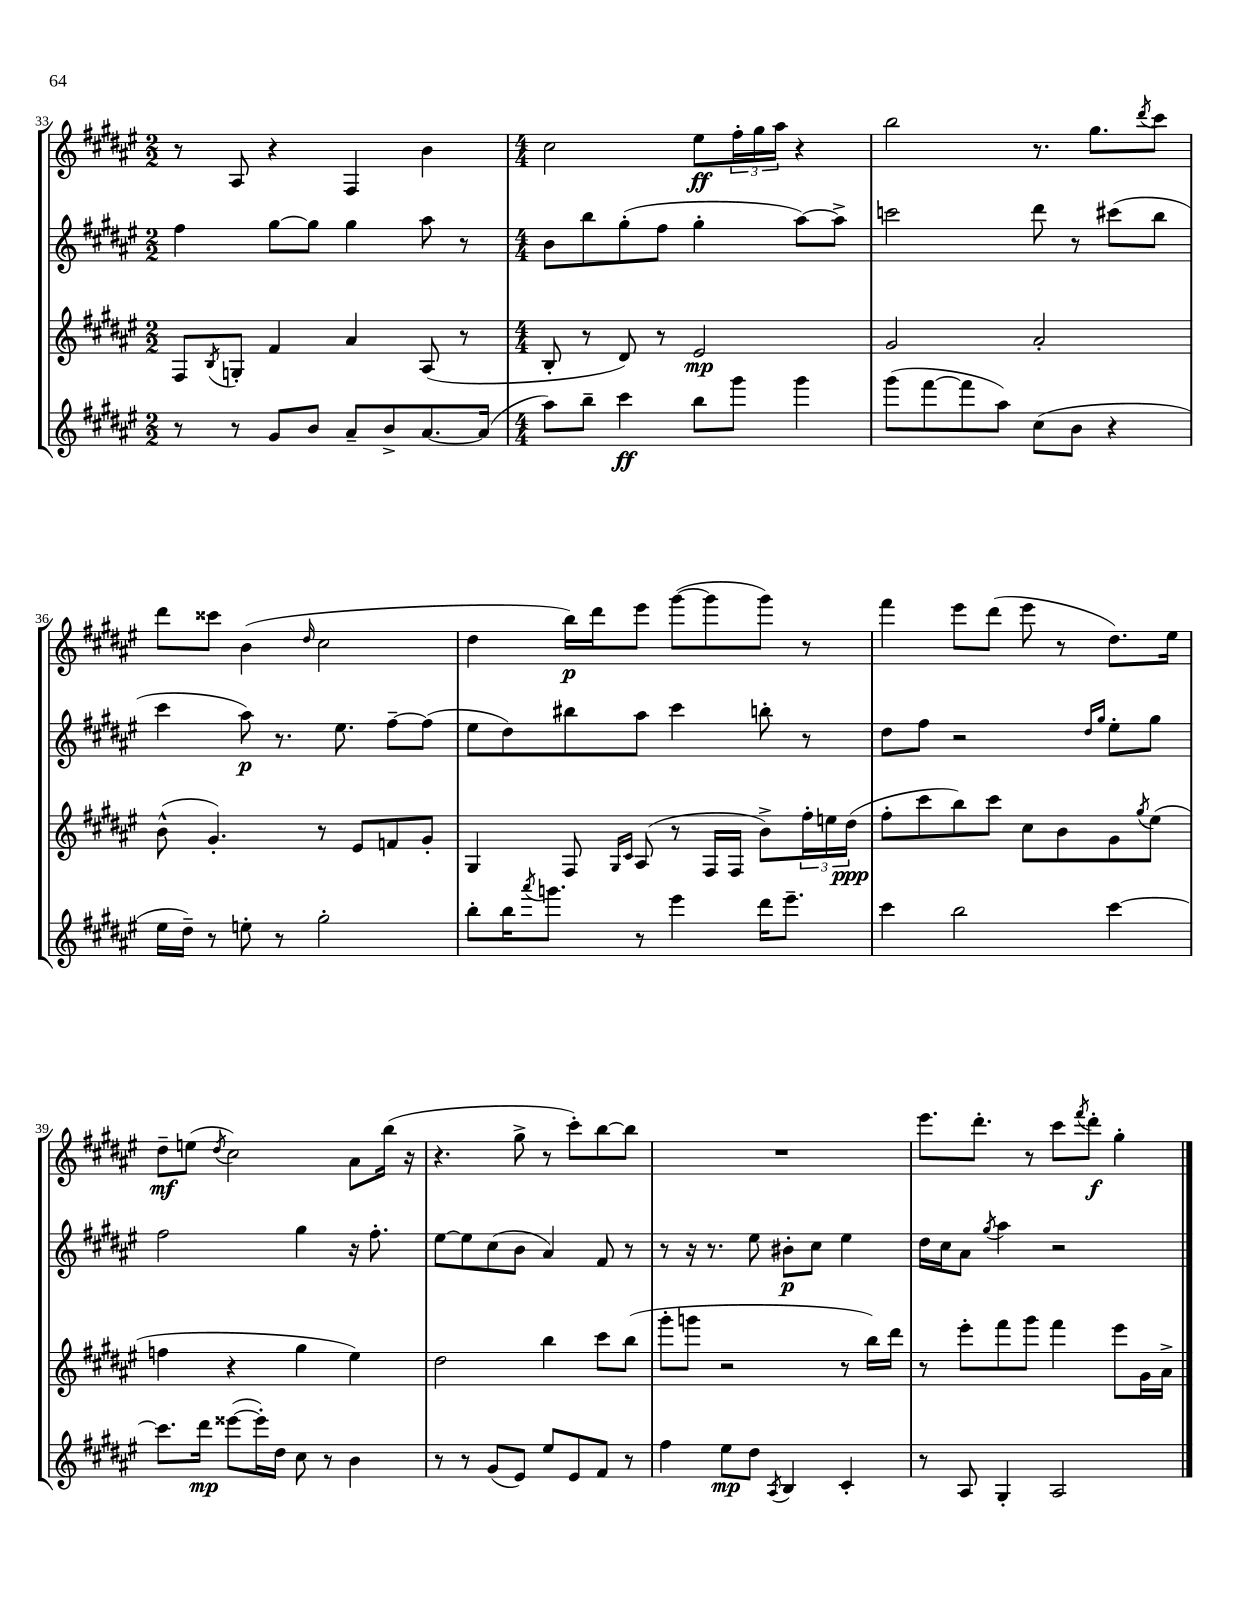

**kern	**kern	**kern	**kern
*staff4	*staff3	*staff2	*staff1
*clefG2	*clefG2	*clefG2	*clefG2
*k[f#c#g#d#a#e#]	*k[f#c#g#d#a#e#]	*k[f#c#g#d#a#e#]	*k[f#c#g#d#a#e#]
*M2/2	*M2/2	*M2/2	*M2/2
8r	8F#/L	4ff#\	8r
.	8qB/	.	.
8r	8G'/J	.	8A#/
8g#/L	4f#/	[8gg#\L	4r
8b/J	.	8gg#\]J	.
8a#~/L	4a#/	4gg#\	4F#/
8b^/	.	.	.
[8.a#/	(8A#/	8aa#\	4b\
.	8r	8r	.
(16a#/]Jk	.	.	.
=	=	=	=
*M4/4	*M4/4	*M4/4	*M4/4
8aa#\L)	8B'/	8b\L	2cc#\
8bb~\J	8r	8bb\	.
4ccc#\	8d#/)	(8gg#'\	.
.	8r	8ff#\J	.
8bb\L	2e#/	4gg#'\	8ee#\L
8ggg#\J	.	.	24ff#'\L
.	.	.	24gg#\
.	.	.	24aa#\JJ
4ggg#\	.	[8aa#\L)	4r
.	.	8aa#^\]J	.
=	=	=	=
(8ggg#\L	2g#/	2ccc\	2bb\
[8fff#\	.	.	.
8fff#\]	.	.	.
8aa#\J)	.	.	.
(8cc#\L	2a#'/	8ddd#\	8.r
8b\J	.	8r	.
.	.	.	8.gg#\L
4r	.	(8ccc#\L	.
.	.	.	8qddd#/
.	.	8bb\J	8ccc#\J
=	=	=	=
16ee#\LL	(8b^^\	4ccc#\	8ddd#\L
16dd#~\JJ)	.	.	.
8r	4.g#'/)	.	8ccc##\J
8ee'\	.	8aa#\)	(4b\
8r	.	8.r	.
.	.	.	16qqdd#/
2gg#'\	8r	.	2cc#\
.	.	8.ee#\	.
.	8e#/L	.	.
.	8f/	[8ff#~\L	.
.	8g#'/J	(8ff#\]J	.
=	=	=	=
8bb'\L	4G#/	8ee#\L	4dd#\
16bb\K	.	8dd#\)	.
8qaaa#/	.	.	.
8.ggg\J	.	.	.
.	8F#/	8bb#\	16bb\LL)
.	.	.	16ddd#\J
.	16qqG#/LL	.	.
.	16qqc#/JJ	.	.
8r	(8A#/	8aa#\J	8eee#\J
4eee#\	8r	4ccc#\	([8ggg#\L
.	16F#/LL	.	8ggg#\]
.	16F#/JJ	.	.
16ddd#\LK	8b^\L)	8bb'\	8ggg#\J)
8.eee#~\J	.	.	.
.	24ff#'\L	8r	8r
.	24ee\	.	.
.	(24dd#\JJ	.	.
=	=	=	=
4ccc#\	8ff#'\L	8dd#\L	4fff#\
.	8ccc#\	8ff#\J	.
2bb\	8bb\)	2r	8eee#\L
.	8ccc#\J	.	(8ddd#\J
.	8cc#\L	.	8eee#\
.	8b\	.	8r
.	.	16qqdd#/LL	.
.	.	16qqgg#/JJ	.
[4ccc#\	8g#\	8ee#'\L	8.dd#\L)
.	8qgg#/	.	.
.	(8ee#\J	8gg#\J	.
.	.	.	16ee#\Jk
=	=	=	=
8.ccc#\]L	4ff\	2ff#\	8dd#~\L
.	.	.	(8ee\J
16ddd#\Jk	.	.	.
.	.	.	8qdd#/
([8eee##\L	4r	.	2cc#\)
16eee##'\]L)	.	.	.
16dd#\JJ	.	.	.
8cc#\	4gg#\	4gg#\	.
8r	.	.	.
4b\	4ee#\)	16r	8a#\L
.	.	8.ff#'\	.
.	.	.	(16bb\Jk
.	.	.	16r
=	=	=	=
8r	2dd#\	[8ee#\L	4.r
8r	.	8ee#\]	.
(8g#/L	.	(8cc#\	.
8e#/J)	.	8b\J	8gg#^\
8ee#/L	4bb\	4a#/)	8r
8e#/	.	.	8ccc#'\L)
8f#/J	8ccc#\L	8f#/	[8bb\
8r	(8bb\J	8r	8bb\]J
=	=	=	=
4ff#\	8ggg#'\L	8r	1r
.	8ggg\J	16r	.
.	.	8.r	.
8ee#\L	2r	.	.
8dd#\J	.	8ee#\	.
8qA#/	.	.	.
4B/	.	8b#'\L	.
.	.	8cc#\J	.
4c#'/	8r	4ee#\	.
.	16bb\LL)	.	.
.	16ddd#\JJ	.	.
=	=	=	=
8r	8r	16dd#\LL	8.eee#\L
.	.	16cc#\J	.
8A#/	8eee#'\L	8a#\J	.
.	.	.	8.ddd#'\J
.	.	8qgg#/	.
4G#'/	8fff#\	4aa#\	.
.	8ggg#\J	.	8r
2A#/	4fff#\	2r	8ccc#\L
.	.	.	8qfff#/
.	.	.	8ddd#'\J
.	8eee#\L	.	4gg#'\
.	16g#\L	.	.
.	16a#^\JJ	.	.
==	==	==	==
*-	*-	*-	*-
